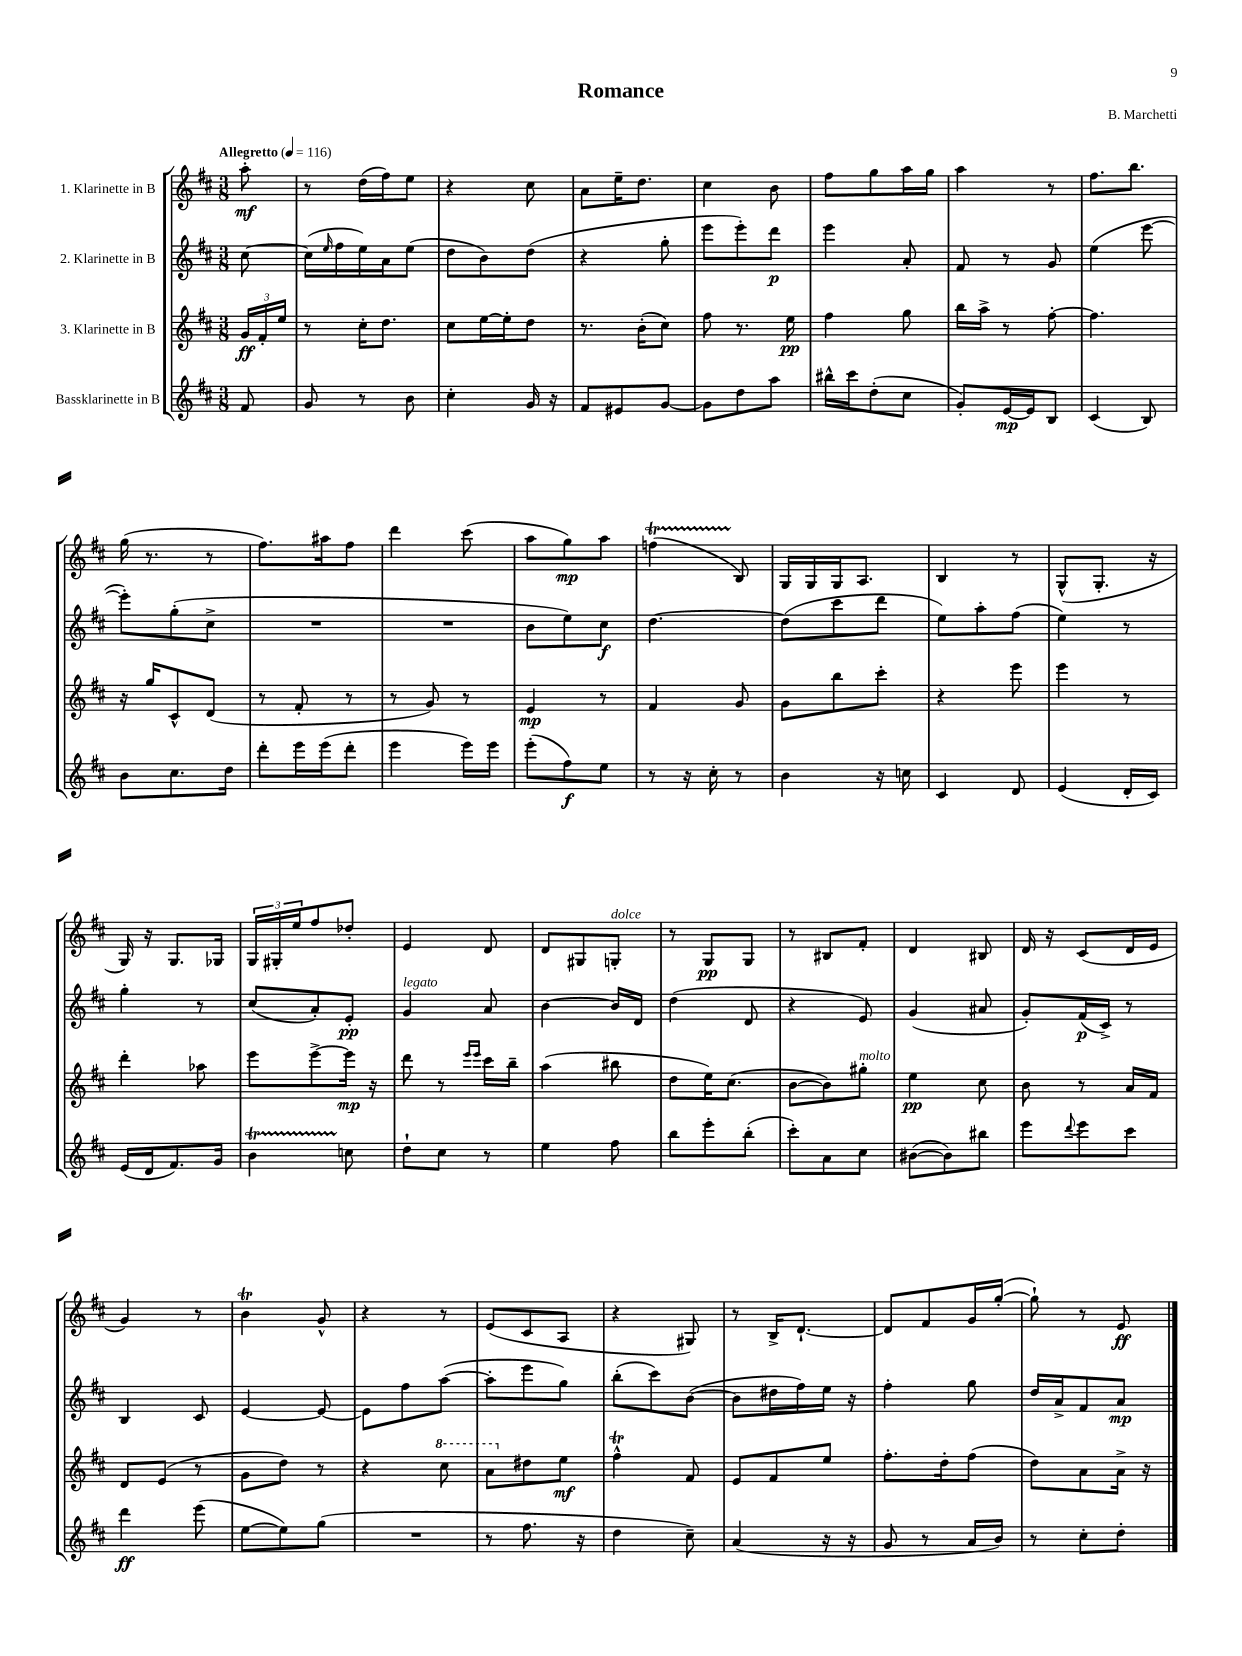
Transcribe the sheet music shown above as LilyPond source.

\header { title = "Romance" composer = "B. Marchetti" }
<<
\new StaffGroup <<
\new Staff = "s0" \with { instrumentName = "1. Klarinette in B" } {
    \clef treble \key d \major \numericTimeSignature \time 3/8 \partial 8 \tempo "Allegretto" 4 = 116
    a''8-.\mf |
    r8 d''16( fis''16) e''8 |
    r4 cis''8 |
    a'8 e''16-- d''8. |
    cis''4 b'8 |
    fis''8 g''8 a''16 g''16 |
    a''4 r8 |
    fis''8. b''8. |
    g''16( r8. r8 |
    fis''8.) ais''16 fis''8 |
    d'''4 cis'''8( |
    a''8 g''8\mp) a''8 |
    f''4\startTrillSpan( b8\stopTrillSpan) |
    g16 g16 g16 a8. |
    b4 r8 |
    g8-^( g8.-. r16 |
    g16) r16 g8. ges16 |
    \tuplet 3/2 { g16 gis16-. e''16 } fis''8 des''8-. |
    e'4 d'8 |
    d'8 gis8 g8-.^\markup { \italic "dolce" } |
    r8 g8\pp g8 |
    r8 bis8 fis'8-. |
    d'4 bis8 |
    d'16 r16 cis'8( d'16 e'16 |
    g'4) r8 |
    b'4\trill g'8-^ |
    r4 r8 |
    e'8( cis'8 a8 |
    r4 gis8) |
    r8 b16-> d'8.~-! |
    d'8 fis'8 g'16 g''16~-.( |
    g''8-!) r8 e'8\ff \bar "|." |
}
\new Staff = "s1" \with { instrumentName = "2. Klarinette in B" } {
    \clef treble \key d \major \numericTimeSignature \time 3/8 \partial 8
    cis''8~ |
    cis''16( \grace { e''16 } fis''16 e''16) a'16 e''8( |
    d''8 b'8) d''8( |
    r4 g''8-. |
    e'''8 e'''8-.) d'''8\p |
    e'''4 a'8-. |
    fis'8 r8 g'8 |
    e''4( e'''8~ |
    e'''8-.) g''8-.( cis''8-> |
    R4. |
    R4. |
    b'8 e''8) cis''8\f |
    d''4.~ |
    d''8( cis'''8 d'''8 |
    e''8) a''8-. fis''8( |
    e''4) r8 |
    g''4-. r8 |
    cis''8( a'8-.) e'8-.\pp |
    g'4^\markup { \italic "legato" } a'8 |
    b'4~ b'16 d'16 |
    d''4( d'8 |
    r4 e'8) |
    g'4( ais'8 |
    g'8-.) fis'16\p( cis'16->) r8 |
    b4 cis'8 |
    e'4~ e'8~ |
    e'8 fis''8 a''8~( |
    a''8-. e'''8 g''8) |
    b''8-.( cis'''8) b'8~( |
    b'8 dis''16 fis''16) e''16 r16 |
    fis''4-. g''8 |
    d''16 a'16-> fis'8 a'8\mp \bar "|." |
}
\new Staff = "s2" \with { instrumentName = "3. Klarinette in B" } {
    \clef treble \key d \major \numericTimeSignature \time 3/8 \partial 8
    \tuplet 3/2 { g'16\ff fis'16-. e''16 } |
    r8 cis''16-. d''8. |
    cis''8 e''16~ e''16-. d''8 |
    r8. b'16-.( cis''8) |
    fis''8 r8. e''16\pp |
    fis''4 g''8 |
    b''16 a''16-> r8 fis''8~-. |
    fis''4. |
    r16 g''16 cis'8-^ d'8( |
    r8 fis'8-. r8 |
    r8 g'8) r8 |
    e'4\mp r8 |
    fis'4 g'8 |
    g'8 b''8 cis'''8-. |
    r4 e'''8 |
    e'''4 r8 |
    d'''4-. aes''8 |
    e'''8 e'''8~-> e'''16\mp r16 |
    d'''8 r8 \grace { e'''16 e'''16 } cis'''16 b''16-- |
    a''4( bis''8 |
    d''8 e''16) cis''8.( |
    b'8~ b'8) gis''8-.^\markup { \italic "molto" } |
    e''4\pp cis''8 |
    b'8 r8 a'16 fis'16 |
    d'8 e'8( r8 |
    g'8 d''8) r8 |
    r4 \ottava #1 cis'''8 |
    a''8 \ottava #0 dis''8 e''8\mf |
    fis''4-^\trill fis'8 |
    e'8 fis'8 e''8 |
    fis''8.-. d''16-. fis''8( |
    d''8) a'8 a'16-> r16 \bar "|." |
}
\new Staff = "s3" \with { instrumentName = "Bassklarinette in B" } {
    \clef treble \key d \major \numericTimeSignature \time 3/8 \partial 8
    fis'8 |
    g'8 r8 b'8 |
    cis''4-. g'16 r16 |
    fis'8 eis'8 g'8~ |
    g'8 d''8 a''8 |
    bis''16-^ cis'''16 d''8-.( cis''8 |
    g'8-.) e'16~\mp e'16 b8 |
    cis'4( b8) |
    b'8 cis''8. d''16 |
    d'''8-. e'''16 e'''16( d'''8-. |
    e'''4 e'''16) e'''16 |
    e'''8-.( fis''8\f) e''8 |
    r8 r16 cis''16-. r8 |
    b'4 r16 c''16 |
    cis'4 d'8 |
    e'4( d'16-. cis'16) |
    e'16( d'16 fis'8.) g'16 |
    b'4\startTrillSpan c''8\stopTrillSpan |
    d''8-! cis''8 r8 |
    e''4 fis''8 |
    b''8 e'''8-. b''8-.( |
    cis'''8-.) a'8 cis''8 |
    bis'8~( bis'8) bis''8 |
    e'''8 \appoggiatura { d'''8 } e'''8 cis'''8 |
    d'''4\ff e'''8( |
    e''8~ e''8) g''8( |
    R4. |
    r8 fis''8. r16 |
    d''4 cis''8--) |
    a'4( r16 r16 |
    g'8 r8 a'16 b'16) |
    r8 cis''8-. d''8-. \bar "|." |
}
>>
>>
\layout { \context { \Score \remove "Bar_number_engraver" } }
